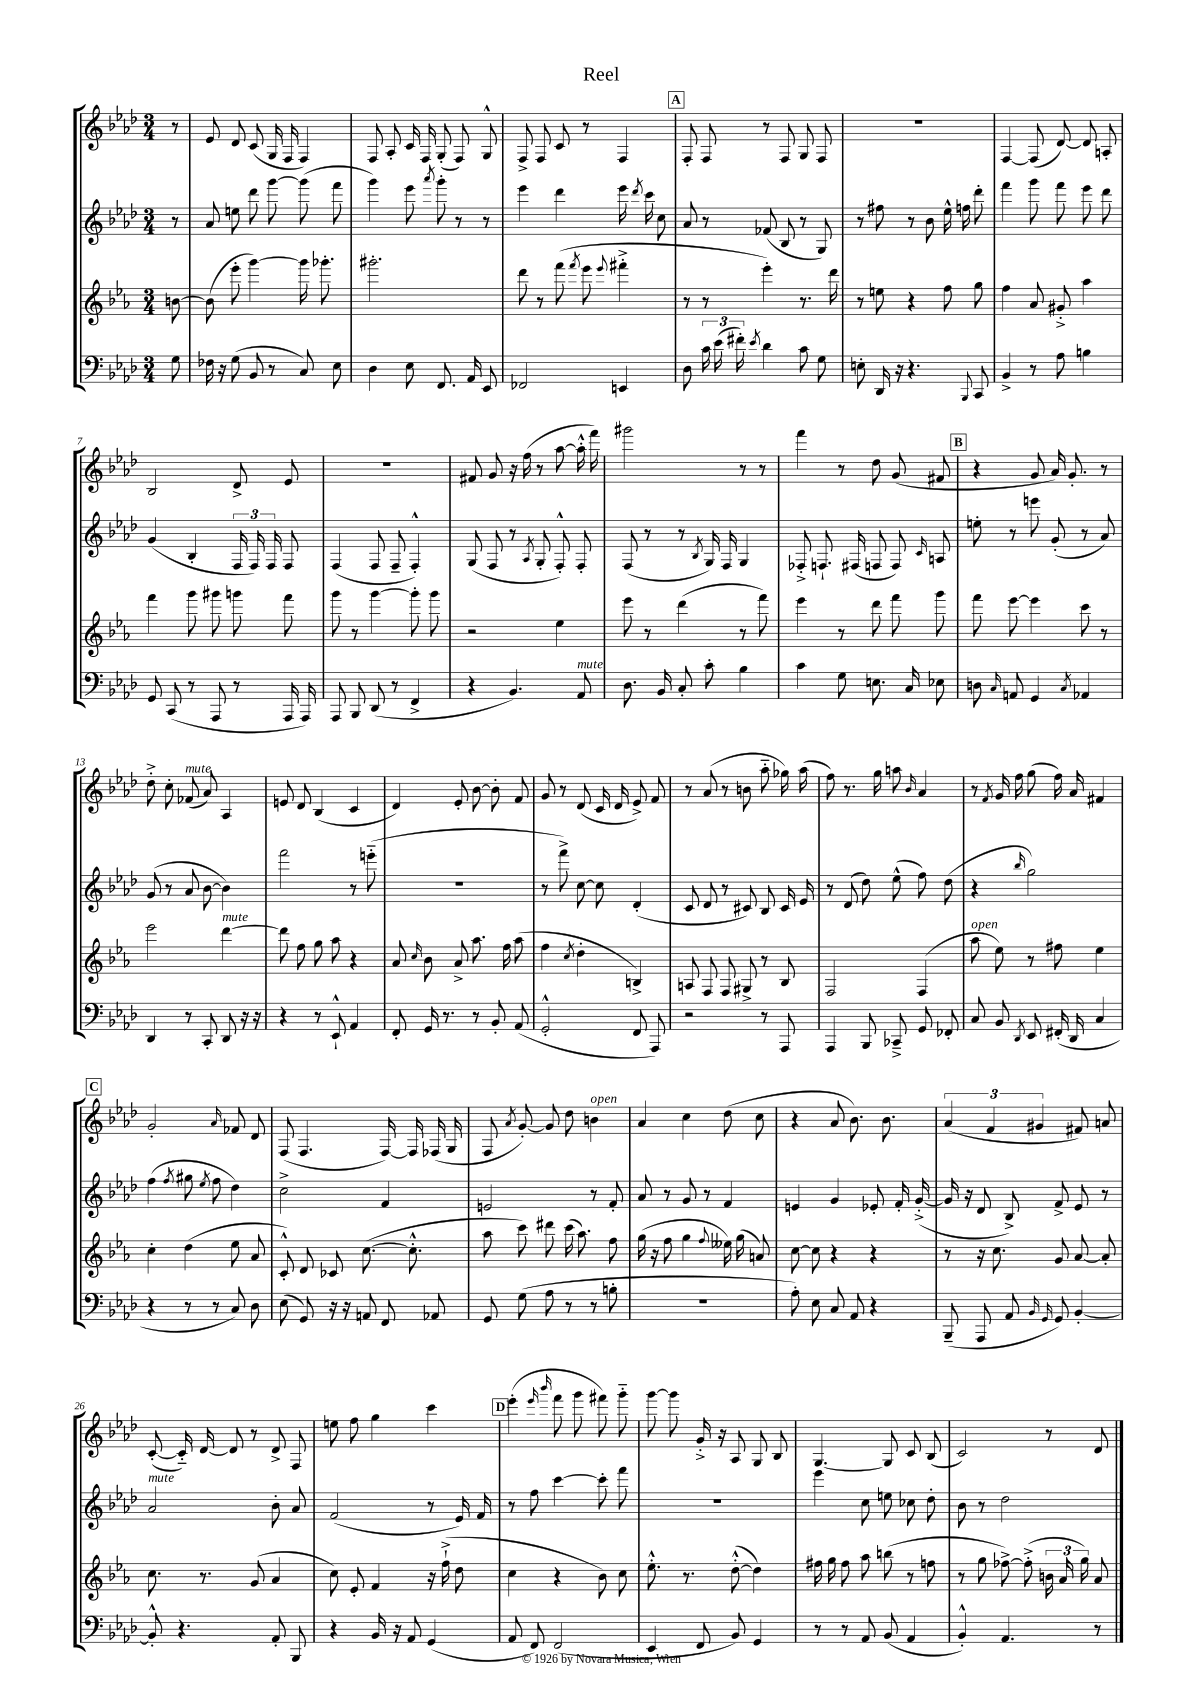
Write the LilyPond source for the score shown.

\header { title = "Reel" }
<<
\new StaffGroup <<
\new Staff = "s0" {
    \clef treble \key aes \major \numericTimeSignature \time 3/4 \partial 8
    \autoBeamOff r8 |
    ees'8 des'8 c'8( g16 f16 f4) |
    f8 aes8-. c'16 f16 g8-.( f8) g8-^ |
    f8-> f8 c'8 r8 f4 |
    \mark \markup { \box "A" } f8-. f8 r8 f8 g8 f8 |
    R2. |
    f4~ f8( des'8~) des'8 a8-. |
    bes2 des'8-> ees'8 |
    R2. |
    fis'8 g'8 r16 f''16( r8 aes''8~ aes''16-.-^ f'''16) |
    gis'''2 r8 r8 |
    f'''4 r8 des''8 g'8( fis'8 |
    \mark \markup { \box "B" } r4 g'8 aes'16) g'8.-. r8 |
    des''8-.-> c''8-. fes'8^\markup { \italic "mute" }( aes'8) aes4 |
    e'8 des'8 bes4( c'4 |
    des'4) ees'8-. bes'8~ bes'8-. f'8 |
    g'8 r8 des'8( c'16 des'16 ees'8->) f'8 |
    r8 aes'8( r8 b'8 aes''8-_ ges''16) aes''16( |
    f''8) r8. g''16 a''8 \grace { bes'16 } aes'4 |
    r8 \acciaccatura { f'8 } g'16 f''16 g''8( f''16) aes'16 fis'4 |
    \mark \markup { \box "C" } g'2-. \grace { aes'16 } fes'8 des'8 |
    f8( f4. f16~) f16 fes16( g16 |
    f8 \acciaccatura { aes'8 } g'8~-.) g'8 des''8 b'4^\markup { \italic "open" } |
    aes'4 c''4 des''8( c''8 |
    r4 aes'8 bes'8.) bes'8. |
    \tuplet 3/2 { aes'4( f'4 gis'4 } fis'8) a'8 |
    c'8~-.( c'16-_) des'16~ des'8 r8 des'8-> f8 |
    e''8 f''8 g''4 c'''4 |
    \mark \markup { \box "D" } ees'''4-.( \grace { ees'''16 bes'''16 } f'''8 g'''8 fis'''8) g'''8-_ |
    g'''8~ g'''8 g'16-.-> r16 aes8 g8 bes8 |
    g4.~ g8 c'8 bes8( |
    c'2) r8 des'8 \bar "|." |
}
\new Staff = "s1" {
    \clef treble \key aes \major \numericTimeSignature \time 3/4 \partial 8
    \autoBeamOff r8 |
    aes'8 e''8 des'''8 g'''8~ g'''8( f'''8 |
    g'''4) ees'''8 \acciaccatura { aes'''8 } g'''8-. r8 r8 |
    ees'''4 des'''4 ees'''16 \acciaccatura { des'''8 } c'''16 c''8 |
    \mark \markup { \box "A" } aes'8 r8 fes'8( bes8 r8 g8) |
    r8 fis''8 r8 bes'8 ees''16-^ f''16 des'''8-. |
    f'''4 g'''8 f'''8 ees'''8 des'''8 |
    g'4( bes4-. \tuplet 3/2 { f16 f16) f16 } f8 |
    f4( f8 f8-- f4-.-^) |
    g8( f8 r8 \acciaccatura { aes8 } g8-. f8-.-^) f8-. |
    f8( r8 r8 \acciaccatura { bes8 } g16) f16 g4 |
    fes8-.-> f8.-! fis16( f8 f8) \grace { c'16 } a8 |
    \mark \markup { \box "B" } e''8-. r8 e'''8 g'8-.( r8 aes'8) |
    g'8( r8 aes'8 bes'8~ bes'4) |
    f'''2 r8 e'''8-_( |
    R2. |
    r8 f'''8->) c''8~ c''8 des'4-.( |
    c'8 des'8 r8 cis'8) bes8 cis'16 ees'16 |
    r8 des'8( des''8) ees''8-^( f''8) des''8( |
    r4 \grace { bes''16 } g''2) |
    \mark \markup { \box "C" } f''4( \acciaccatura { f''8 } gis''8 \acciaccatura { ees''8 } f''8 des''4) |
    c''2-> f'4 |
    e'2 r8 f'8-. |
    aes'8 r8 g'8 r8 f'4 |
    e'4 g'4 ees'8-. f'16-. g'16~-.->( |
    g'16 r16 des'8 bes8->) f'8-> ees'8 r8 |
    aes'2^\markup { \italic "mute" } bes'8-. aes'8 |
    f'2( r8 ees'16) f'16 |
    \mark \markup { \box "D" } r8 f''8 c'''4~ c'''8-. f'''8 |
    R2. |
    ees'''4 c''8 e''8 ces''8 des''8-. |
    bes'8 r8 des''2 \bar "|." |
}
\new Staff = "s2" {
    \clef treble \key ees \major \numericTimeSignature \time 3/4 \partial 8
    \autoBeamOff b'8~ |
    b'8( ees'''8-. g'''4~) g'''16 ges'''8.-. |
    gis'''2.-. |
    d'''8 r8 f'''8( \acciaccatura { f'''8 } ees'''8 \appoggiatura { ees'''8 } fis'''4-.-> |
    \mark \markup { \box "A" } r8 r8 ees'''4-.) r8. d'''16 |
    r8 e''8 r4 f''8 g''8 |
    f''4 aes'8 gis'8-.-> aes''4 |
    f'''4 g'''8 gis'''8 g'''8 f'''8 |
    g'''8 r8 g'''4~ g'''8-. g'''8 |
    r2 ees''4 |
    ees'''8 r8 d'''4( r8 f'''8) |
    ees'''4 r8 d'''8 f'''8 g'''8 |
    \mark \markup { \box "B" } f'''8 ees'''8~ ees'''4 c'''8 r8 |
    ees'''2 d'''4~^\markup { \italic "mute" } |
    d'''8 f''8 g''8 aes''8 r4 |
    aes'8 \grace { c''16 } bes'8 aes'8-> aes''8. f''16 aes''8( |
    f''4 \acciaccatura { c''8 } d''4-. b4->) |
    a8 f8 f8 gis8-> r8 bes8 |
    f2 f4( |
    aes''8^\markup { \italic "open" } ees''8) r8 fis''8 ees''4 |
    \mark \markup { \box "C" } c''4-. d''4( ees''8 aes'8 |
    c'8-.-^) d'8 ces'8 c''8.~( c''8.-.-^ |
    aes''8 c'''8) dis'''8 c'''16( aes''8.) f''8 |
    g''16( r16 f''8 g''4 \appoggiatura { f''8 } eeses''16) g''16( a'8) |
    c''8~ c''8 r4 r4 |
    r8 r16 c''8. g'8 aes'8~ aes'8-. |
    c''8. r8. g'8( aes'4 |
    c''8) ees'8-. f'4 r16 f''16-!->( d''8 |
    \mark \markup { \box "D" } c''4 r4 bes'8) c''8 |
    ees''8.-.-^ r8. d''8~-.-^( d''4) |
    fis''16 g''16 fis''8 aes''8 b''8( r8 f''8 |
    r8 g''8 fes''8~->) fes''8-.->( \tuplet 3/2 { b'16 aes'16 g''16) } aes'8 \bar "|." |
}
\new Staff = "s3" {
    \clef bass \key aes \major \numericTimeSignature \time 3/4 \partial 8
    \autoBeamOff g8 |
    fes16 r16 g8( bes,8 r8 c8) ees8 |
    des4 ees8 f,8. aes,16 ees,8 |
    fes,2 e,4 |
    \mark \markup { \box "A" } des8 \tuplet 3/2 { c'16 ees'16( fis'16-.) } \acciaccatura { ees'8 } des'4 c'8 g8 |
    e8-. des,16 r16 r4. \appoggiatura { bes,,8 } c,8 |
    bes,4-> r8 aes8 b4 |
    g,8 c,8( r8 aes,,8 r8 aes,,16 aes,,16) |
    aes,,8 bes,,8 des,8( r8 f,4-> |
    r4 bes,4.) aes,8^\markup { \italic "mute" } |
    des8. bes,16 c8-. c'8-. bes4 |
    c'4 g8 e8. c16 ees8 |
    \mark \markup { \box "B" } d8 \grace { c16 } a,8 g,4 \acciaccatura { c8 } aes,4 |
    des,4 r8 c,8-. des,8 r16 r16 |
    r4 r8 ees,8-!-^ aes,4 |
    f,8-. g,16 r8. r8 bes,8-. aes,8( |
    g,2-.-^ f,8 aes,,8) |
    r2 r8 aes,,8 |
    aes,,4 bes,,8 ces,8---> g,8 fes,8-. |
    c8 bes,8 \acciaccatura { des,8 } ees,8 fis,16-.( des,16 c4 |
    \mark \markup { \box "C" } r4 r8 r8 c8) des8 |
    ees8( g,8) r16 r16 a,8 f,8 aes,8 |
    g,8 g8( aes8 r8 r8 b8-. |
    R2. |
    aes8-.) ees8 c8 aes,8 r4 |
    bes,,8--( aes,,8 aes,8 \grace { bes,16 g,16 } g,8) bes,4~-. |
    bes,8-.-^ r4. aes,8-. bes,,8 |
    r4 bes,16 r16 aes,8 g,4( |
    \mark \markup { \box "D" } aes,8 f,8) f,2( |
    ees,4 f,8 bes,8) g,4 |
    r8 r8 aes,8 bes,8( aes,4 |
    bes,4-.-^) aes,4. r8 \bar "|." |
}
>>
>>
